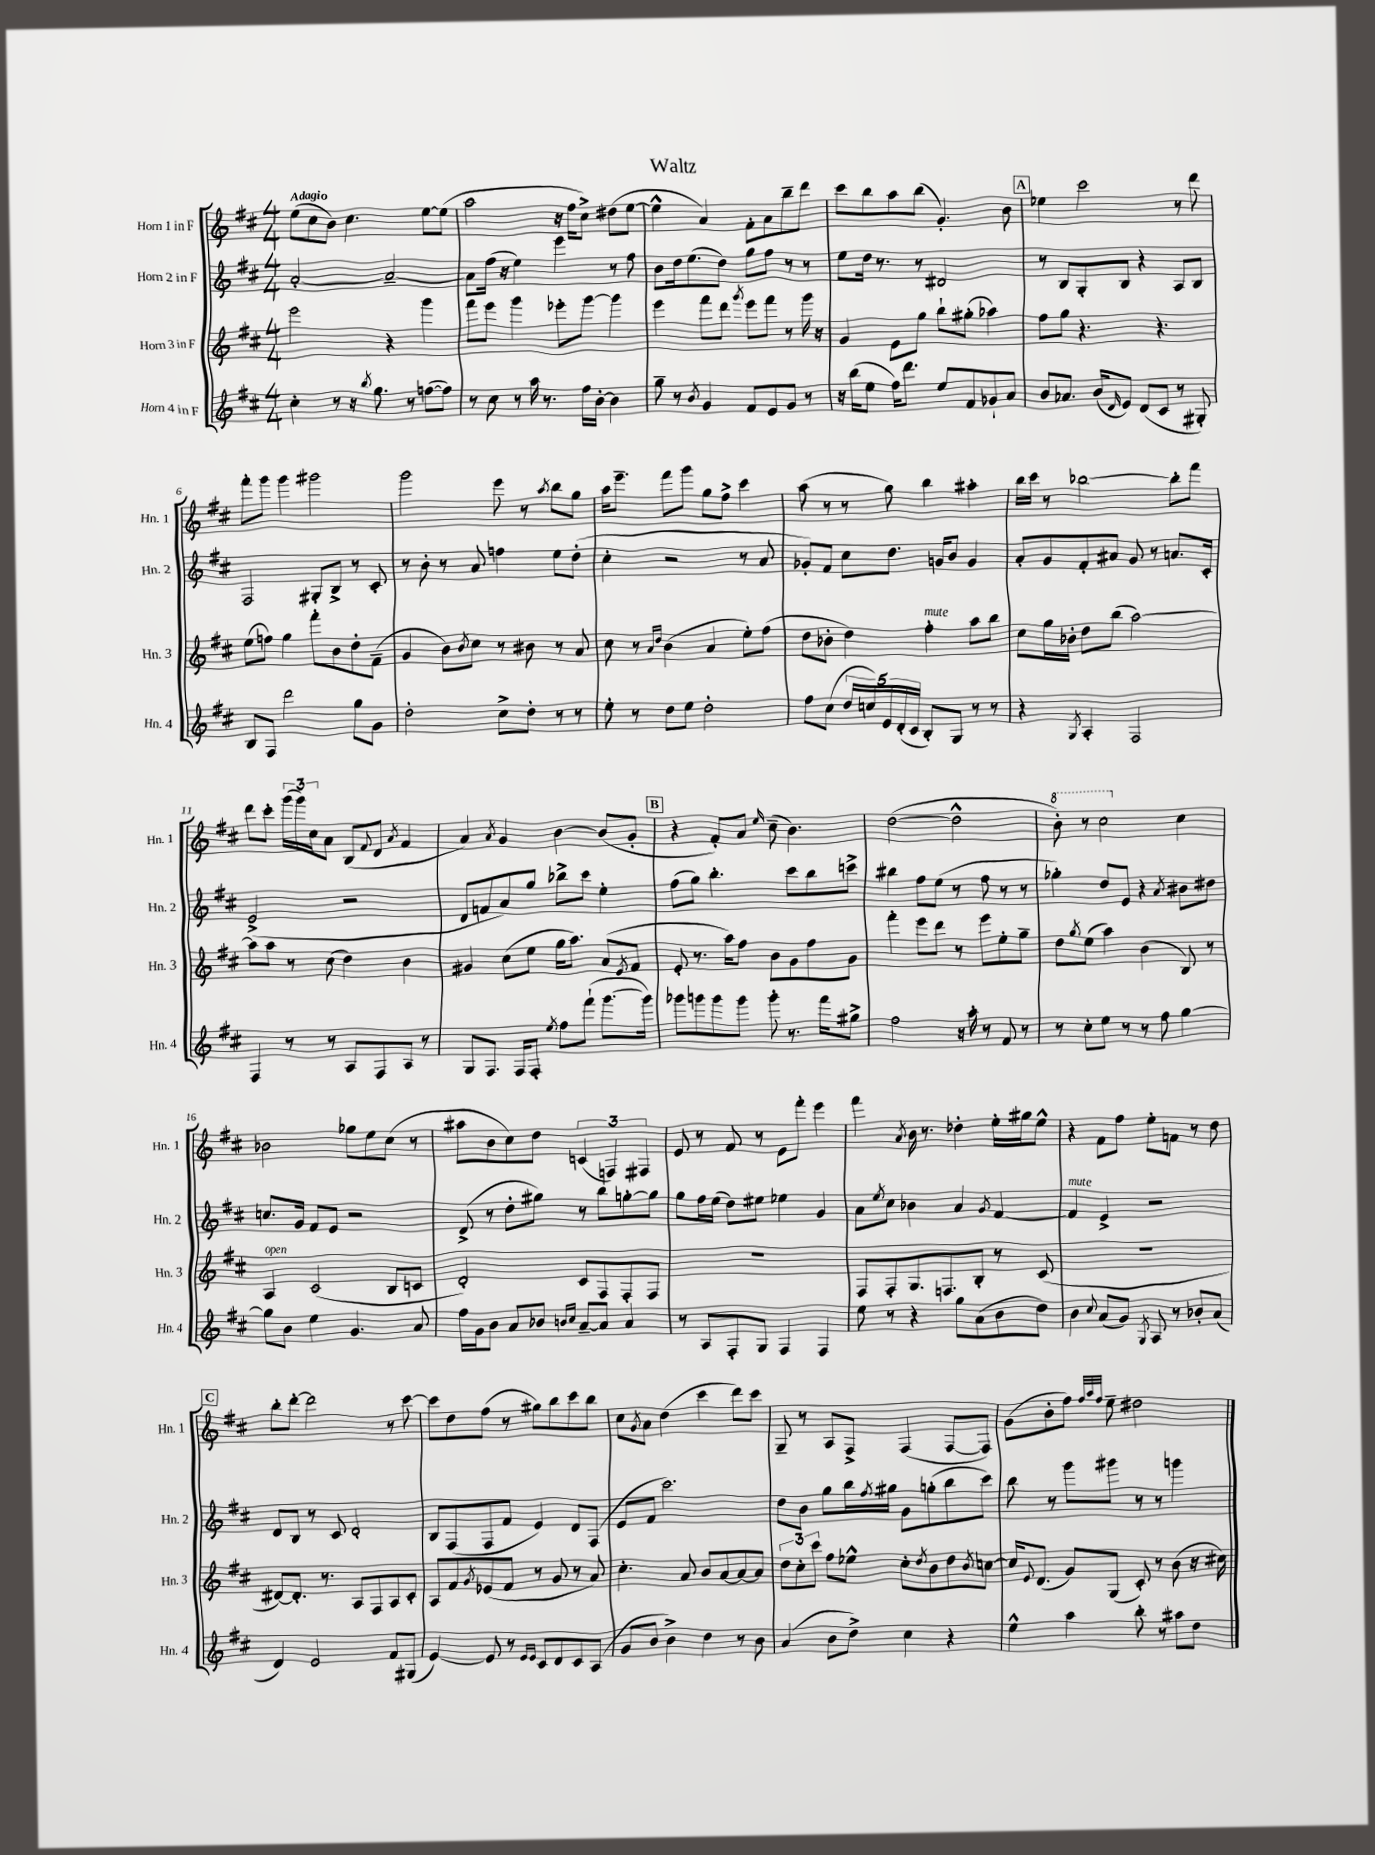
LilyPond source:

\header { title = "Waltz" }
<<
\new StaffGroup <<
\new Staff = "s0" \with { instrumentName = "Horn 1 in F" shortInstrumentName = "Hn. 1" } {
    \clef treble \key d \major \numericTimeSignature \time 4/4 \tempo "Adagio"
    e''8( cis''8 b'8) cis''4. e''8~ e''8( |
    a''2 r16 fis''16 cis''8->) dis''8( e''8~ |
    e''4-^ a'4) fis'8-. a'8 b''8-- d'''8 |
    cis'''8 b''8 a''8 b''8( g'4.-.) b'8 |
    \mark \markup { \box "A" } ees''4 cis'''2 r8 d'''8 |
    fis'''8-. g'''8 g'''4 gis'''2 |
    g'''2 e'''8 r8 \acciaccatura { a''8 } b''8 g''8 |
    a''16 e'''8.-- fis'''8 g'''8 g''8 fis''8-> cis'''4 |
    a''8( r8 r8 g''8) b''4 ais''4-. |
    b''16 cis'''16 r8 bes''2~ bes''8-. fis'''8 |
    d'''8 cis'''8-. \tuplet 3/2 { g'''16( g'''16) cis''16 } a'8 b8( \appoggiatura { fis'8 } d'8 \acciaccatura { a'8 } fis'4 |
    a'4) \acciaccatura { a'8 } g'4 b'4~ b'8( g'8-. |
    \mark \markup { \box "B" } r4 fis'8-.) a'8 \grace { e''16 } cis''8--( b'4.) |
    d''2~( d''2-^ |
    \ottava #1 b''8-.) r8 cis'''2 \ottava #0 cis''4 |
    bes'2 ges''8 e''8 cis''8( r8 |
    ais''8 b'8 cis''8) d''8 \tuplet 3/2 { c'4( f4) fis4 } |
    e'8 r8 fis'8 r8 e'8 fis'''8-. e'''4 |
    fis'''4 \acciaccatura { a'8 } b'16 r8. des''4-. e''16-. gis''16 e''8-^ |
    r4 fis'8 fis''8 e''8-. f'8 r8 d''8 |
    \mark \markup { \box "C" } b''8-. d'''8~-. d'''2 r8 cis'''8~ |
    cis'''8 d''8 fis''8( r8 gis''8) b''8 cis'''8 b''8 |
    cis''8 \acciaccatura { g'8 } a'8 d''4( cis'''4 d'''8) cis'''8 |
    g8-- r8 a8 fis8-> fis4( fis8~ fis8) |
    g'8( b'8-. fis''8) \grace { fis''32 a''32 fis''32 } e''8-- dis''2 \bar "|." |
}
\new Staff = "s1" \with { instrumentName = "Horn 2 in F" shortInstrumentName = "Hn. 2" } {
    \clef treble \key d \major \numericTimeSignature \time 4/4
    a'2~-. a'2~-- |
    a'8 fis''16( r16 e''4) e'''4 r8 fis''8 |
    b'8 d''16 e''8.( d''8) g''8 fis''8 r8 r8 |
    e''8 d''16 r8. r8 dis'2 |
    \mark \markup { \box "A" } r8 b8 g8-. b8 r4 a8 b8 |
    fis2 gis8-. b8-> r8 cis'8-. |
    r8 b'8-. r8 a'8 f''4 e''8 d''8-.( |
    cis''4-. r2 r8 a'8 |
    ges'8-.) fis'8 cis''8 d''8. g'16 b'8 g'4 |
    a'8-. g'8 fis'8-. ais'8 g'8 r8 a'8. cis'16-. |
    e'2->( r2 |
    d'8 f'8 a'8) g''8 bes''8-> cis'''8 e''4-. |
    \mark \markup { \box "B" } fis''8( g''8) b''4.-. cis'''8 b''8 c'''8-> |
    bis''4 fis''8 e''8( r8 fis''8 r8 r8 |
    ges''4-.) d''8 e'8 r4 \acciaccatura { a'8 } bis'8 dis''8 |
    c''8. g'16 fis'8 e'8 r2 |
    d'8->( r8 d''8-. gis''8) r8 b''8 g''8~-. g''8 |
    g''8 fis''16 e''16( d''8) eis''8 ees''4 g'4 |
    a'8 \acciaccatura { e''8 } cis''8 bes'4 a'4 \acciaccatura { g'8 } fis'4~ |
    fis'4^\markup { \italic "mute" } e'4-> r2 |
    \mark \markup { \box "C" } d'8 b8 r8 cis'8 d'2-. |
    b8 fis8( fis8 fis'8 e'4) d'8 fis8( |
    e'8 fis'8 cis'''2.) |
    d''8 b'8 g''8 b''16 \acciaccatura { fis''8 } gis''16 g'8 g''8-.( b''8 cis'''8) |
    b''8 r8 g'''8 gis'''8 r8 r8 g'''4 \bar "|." |
}
\new Staff = "s2" \with { instrumentName = "Horn 3 in F" shortInstrumentName = "Hn. 3" } {
    \clef treble \key d \major \numericTimeSignature \time 4/4
    e'''2 r4 g'''4 |
    fis'''8 e'''8 g'''4 ees'''8-. g'''8~ g'''4 |
    e'''4 fis'''8 d'''8 \acciaccatura { g'''8 } e'''8 fis'''8 r8 g'''16 r16 |
    g'4 e'8 g''8 b''8-! gis''8-.( aes''4) |
    \mark \markup { \box "A" } fis''8 g''8 r4. r4. |
    e''8( f''8) g''4 fis'''8-. b'8 d''8-. fis'8--( |
    g'4 b'8) \acciaccatura { b'8 } cis''8 r8 bis'8 r8 a'8 |
    cis''8 r8 \grace { a'16 d''16 } b'4( a'4 e''8-.) fis''8( |
    d''8 bes'8-. d''4) fis''4-.^\markup { \italic "mute" } a''8 b''8 |
    cis''8 g''16 bes'16-. d''8 b''8( a''2~) |
    a''8 a''8 r8 cis''8( d''4) b'4 |
    gis'4 cis''8( e''8 g''16 a''8.) a'8( \acciaccatura { e'8 } fis'8 |
    \mark \markup { \box "B" } e'8-. r8. a''16) fis''8 b'8 g'8 fis''8 g'8 |
    fis'''4-. e'''8 d'''8 r8 e'''8 e''8-. g''8-- |
    d''8 \acciaccatura { g''8 } e''8( a''4) b'4( b8) r8 |
    a4^\markup { \italic "open" } cis'2( b8 c'8 |
    d'2-.) cis'8 fis8 fis8-. fis8 |
    R1 |
    fis8 fis8-. g8. f8. b8-. r8 cis'8( |
    R1 |
    \mark \markup { \box "C" } dis'8~) dis'8.-. r8. a8 fis8 a8 cis'8-. |
    a8 fis'8 \acciaccatura { g'8 } ees'8( fis'8 r8 g'8 r8 a'8) |
    cis''4.-. a'8 b'8 a'8~ a'8~ a'8 |
    \tuplet 3/2 { d''8 cis''8-. cis'''8 } fis''8 ees''8-^ cis''8-. \acciaccatura { d''8 } b'8 d''8 \acciaccatura { b'8 } c''8~ |
    c''16 \appoggiatura { e'8 } d'8.( g'8) g8( cis'8-.) r8 b'8( r16 cis''16) \bar "|." |
}
\new Staff = "s3" \with { instrumentName = "Horn 4 in F" shortInstrumentName = "Hn. 4" } {
    \clef treble \key d \major \numericTimeSignature \time 4/4
    cis''4-. r8 r16 \acciaccatura { b''8 } g''8. r8 f''8~( f''8) |
    r8 cis''8 r8 a''16 r8. fis''16 b'16~-. b'4 |
    g''8-- r8 \acciaccatura { b'8 } g'4 fis'8 e'8 g'8 r8 |
    r16 b''16( e''8 fis''16) d'''8. e''8 fis'8 ges'8-! a'8 |
    \mark \markup { \box "A" } b'8 aes'8. b'16( \grace { d'16 } e'8) d'8( cis'8 r8 gis8-.) |
    b8 fis8 d'''2 g''8 g'8 |
    d''2-. cis''8-> d''8-. r8 r8 |
    e''8-. r8 d''8 e''8 d''2-. |
    fis''8 cis''8( \tuplet 5/4 { d''16 c''16) e'16 d'16-.( cis'16 } b8-.) g8 r8 r8 |
    r4 \acciaccatura { g8 } a4-. fis2 |
    fis4 r8 r8 a8 fis8 a8 r8 |
    g8 fis8. fis16 fis8-. \acciaccatura { e''8 } fis''8 fis'''8-!( g'''8.~ g'''16) |
    \mark \markup { \box "B" } ges'''8 g'''8 g'''8 g'''8 g'''8-. r8. fis'''16 gis''8-> |
    fis''2 r16 a''16-. r8 fis'8 r8 |
    r8 cis''8-. e''8 r8 r8 fis''8 g''4~ |
    g''8 b'8 e''4 g'4. a'8 |
    fis''16 g'16 b'8 a'8 bes'8 \grace { b'16 cis''16 } a'8~-- a'8 a'4 |
    r8 a8 fis8-. g8 fis4 fis4 |
    e''8 r8 r4 g''8 a'8( b'8 d''8) |
    b'4 \appoggiatura { cis''8 } a'8( g'8) \acciaccatura { g8 } a8 r8 bes'8-. a'8( |
    \mark \markup { \box "C" } d'4) e'2 fis'8 gis8( |
    e'4~) e'8 r8 \grace { e'16 e'16 } cis'8 d'8 cis'8 a8( |
    g'8 b'8 b'4->) d''4 r8 b'8 |
    a'4( b'8 d''8->) cis''4 r4 |
    e''4-^ a''4 b''8-. r8 ais''8 d''8 \bar "|." |
}
>>
>>
